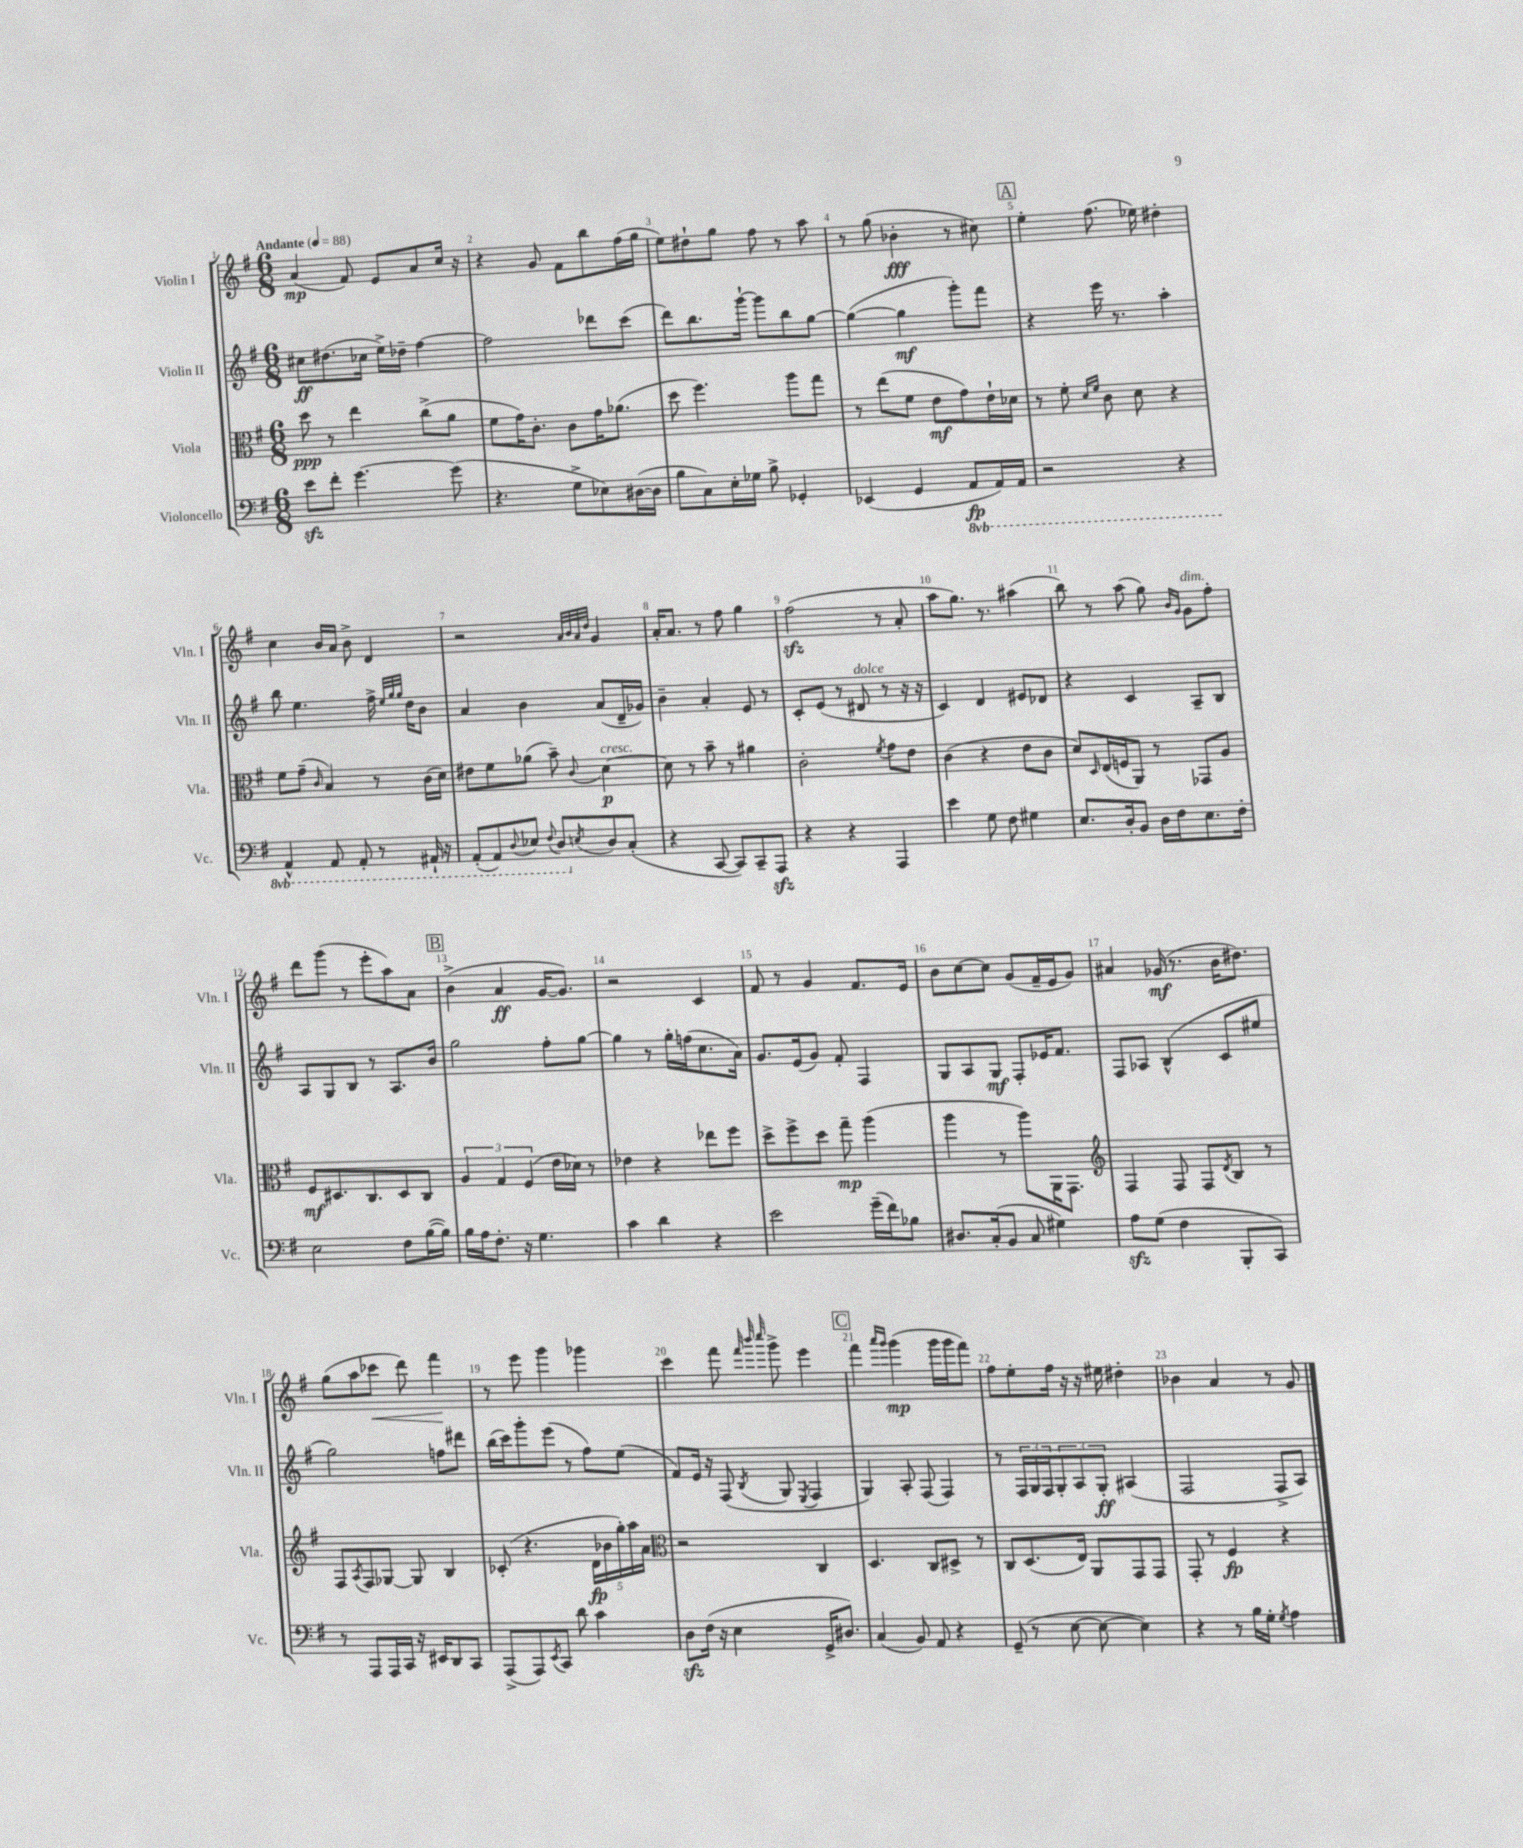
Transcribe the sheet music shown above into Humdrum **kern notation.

**kern	**kern	**kern	**kern
*staff4	*staff3	*staff2	*staff1
*clefF4	*clefC3	*clefG2	*clefG2
*k[f#]	*k[f#]	*k[f#]	*k[f#]
*M6/8	*M6/8	*M6/8	*M6/8
*MM88	*MM88	*MM88	*MM88
8e	8dd	8cc#	(4a
8f#'	8r	(8.dd#	.
[4.g	4ee	.	8f#)
.	.	16cc-	.
.	.	16ee^)	8e
.	.	16dd-~	.
.	(8cc^	[4ff#	8a
(8g]	8a	.	16cc
.	.	.	16r
=	=	=	=
4.r	8f#	2ff#]	4r
.	16g)	.	.
.	8.c'	.	.
.	.	.	8g
8G^	8c	.	8f#
8E-)	16g	8ddd-	8bb
.	(8.a-	.	.
([16D#	.	(8ccc	(16ff#
16D#]	.	.	16gg
=	=	=	=
8B	8dd	8ddd)	8ee)
8C)	4.ff#)	8.bb	8dd#`
16E'	.	.	8gg
16G-	.	[16ggg`	.
8B^	.	8ggg]	8ff#
4GG-'	8aa	8bb	8r
.	8gg	[8gg	8aa
=	=	=	=
(4EE-	8r	(4gg_	8r
.	(8ee	.	(8gg
4GG	8f#	4gg]	4b-'
.	8e	.	.
8AAA	8g)	8ggg')	8r
16AAA)	16e`	8fff#	8cc#)
16AAA	16d-	.	.
=	=	=	=
2r	8r	4r	4ee'
.	8f#'	.	.
.	16qqd	.	.
.	16qqf#	.	.
.	8c	16eee	(8.ff#
.	.	8.r	.
.	8d	.	.
.	.	.	16ee-)
4r	4r	4aa'	4dd#'
=	=	=	=
4AAA^^	8f#	8bb	4cc
.	(8g~	4.ee	.
.	16qqc	.	.
8AAA	4B)	.	16b
.	.	.	16a
8AAA'	.	.	8b^
8r	8r	16ff#^	4d
.	.	32qqee	.
.	.	32qqgg	.
.	.	32qqgg	.
.	.	16dd	.
16AAA#`	(16c	8b	.
16r	16d)	.	.
=	=	=	=
(8AAA'	8e#	4a	2r
8AAA)	8f#	.	.
8qqDD	.	.	.
8EE-	(8a-	4b	.
8qqFF#	.	.	.
8DD	8b~)	.	.
.	.	.	32qqa
.	.	.	32qqb
.	.	.	32qqa
8qE	8qqc	.	32qqdd
8D	[4d	(8a	4g
(8C'	.	16d~	.
.	.	16g-)	.
=	=	=	=
4r	8d]	4b~	16a'
.	.	.	8.a
.	8r	.	.
[8CC	8b~	4a'	8r
8CC])	8r	.	8ff#
8CC~	4a#	8e	4gg
8AAA	.	8r	.
=	=	=	=
4r	2c'	8c'	(2ff#
.	.	(8e	.
4r	.	8r	.
.	.	8d#	.
.	8qf#	.	.
4AAA	8g	8r	8r
.	8e	16r	8a'
.	.	16r	.
=	=	=	=
4e	(4c	4c)	8aa
.	.	.	8.gg)
8G	4r	4d	.
.	.	.	8.r
8F#	.	.	.
4G#	8e	8e#	(4aa#
.	8c	8d-	.
=	=	=	=
8.E	8d)	4r	8bb)
.	16qqD	.	.
.	(16E	.	8r
16D'	16F	.	.
8BB	8AA)	4c	(8aa
16D	8r	.	8gg)
16F#	.	.	.
.	.	.	16qqb
.	.	.	16qqg
8.E	8GG-	8A~	8g
.	8A	8B	8ff#'
16F#'	.	.	.
=	=	=	=
2E	8F#	8A	8ddd
.	8.D#	8G	(8ggg
.	.	8B	8r
.	8.C	.	.
.	.	8r	8eee'
8F#	8D#	8.A	8aa)
([16B	8C	.	8a
16B])	.	16b	.
=	=	=	=
16B	6A	2gg	(4b^
16A	.	.	.
8.F#'	.	.	.
.	6G	.	.
.	.	.	4a
16r	.	.	.
.	(6F#	.	.
4.G	.	.	.
.	16e	8ff#'	[16g
.	16d-)	.	8.g])
.	8r	[8gg	.
=	=	=	=
4c	4e-	4gg]	2r
4d	4r	8r	.
.	.	16gg'	.
.	.	(16ff	.
4r	8ee-	8.cc	4c
.	8ff#	.	.
.	.	16a)	.
=	=	=	=
2e	8dd^	8.g	8f#
.	8ff#^	.	8r
.	.	(16e	.
.	8dd	8g)	4g
.	8gg~	8f#'	.
(16g~	(4aa	4F#	8.f#
16f#)	.	.	.
8B-	.	.	.
.	.	.	16e
=	=	=	=
8.D#	4aa	8G	8b
.	.	8A	[8cc
(16C'	.	.	.
8BB	8r	8G	8cc]
8C	8aa)	8F#'	(8g
4G#)	16AA	16e-	16f#~
.	8.GG	8.f#	16e
.	.	.	8g)
=	=	=	=
*	*clefG2	*	*
8A	4F#	8F#	4a#
(8G	.	8A-	.
4F#	8F#	(4B^^	(16g-
.	.	.	8.r
.	8F#	.	.
.	8qd	.	.
8BBB'	8B	8c	16b
.	.	.	8.dd#)
8CC)	8r	8ee#	.
=	=	=	=
8r	8F#	2gg)	(8gg
.	8qA	.	.
8AAA	8F#	.	8aa
16AAA	[8G-	.	8ccc-
16CC	.	.	.
16r	8G-]	.	8ddd)
16EE#	.	.	.
8DD	4B	8ff	4fff#
8CC	.	8ddd#	.
=	=	=	=
(8AAA^	(8c-'	(16bb	8r
.	.	16ccc)	.
8AAA)	4.r	8ggg'	8eee
8qEE	.	.	.
8CC	.	(8eee	4ggg
8d	.	8r	.
4c	20d	8ff#)	4ggg-
.	20b-	.	.
.	20gg')	.	.
.	.	(8ee	.
.	20aa	.	.
.	20a	.	.
=	=	=	=
*	*clefC3	*	*
8D	2r	8f#)	4ccc
(16F#	.	16e	.
16r	.	16r	.
4E	.	(8F#	8fff#
.	.	.	32qqfff#
.	.	.	32qqbbb
.	.	8qB	32qqcccc
.	.	8G	8ggg^
.	.	8qE	.
16GG^	4C	4F#	4eee
8.D#)	.	.	.
=	=	=	=
(4C	4.D	4G)	4fff#
.	.	.	16qqaaa
.	.	.	16qqggg
8BB)	.	8A'	(4ggg
8AA	8C	(8F#	.
4r	8D#^	4F#)	16ggg
.	.	.	16ggg
.	8r	.	8fff#)
=	=	=	=
(8GG~	8C	8r	8ff#
8r	(8.D	24F#	8ee'
.	.	24G	.
.	.	24F#	.
[8E	.	12G'	16ff#
.	16E)	.	16r
.	.	12A	.
8E_	8AA	.	16r
.	.	12G'	.
.	.	.	16ee#
4E])	8GG	(4A#	4dd#'
.	8GG	.	.
=	=	=	=
4r	8GG'	2F#	4b-
.	8r	.	.
8r	4F#	.	4a
16B	.	.	.
16G'	.	.	.
8qG	.	.	.
4A	4r	8F#^	8r
.	.	8A)	8g
==	==	==	==
*-	*-	*-	*-
